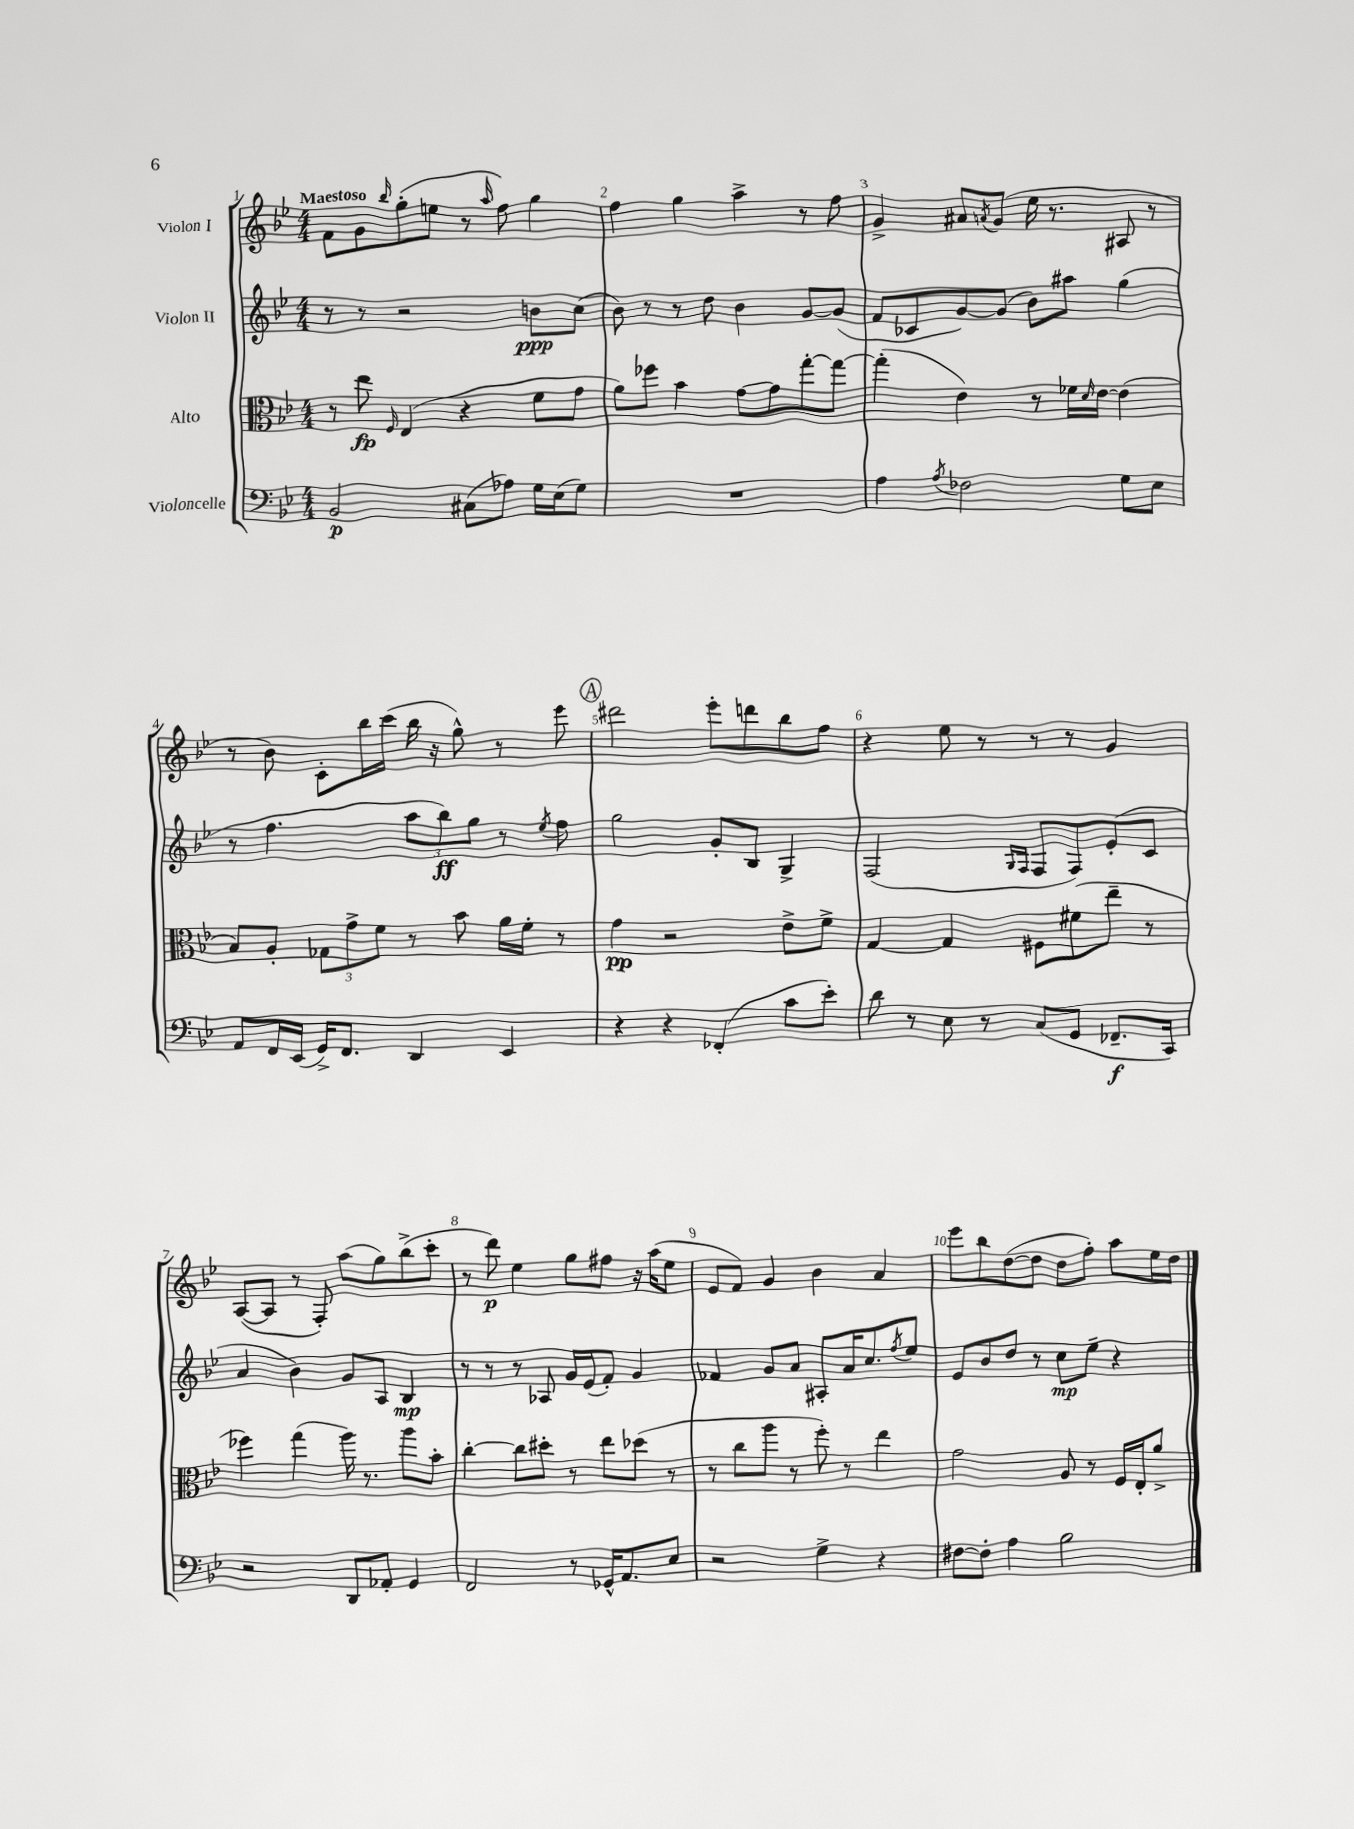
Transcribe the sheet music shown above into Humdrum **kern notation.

**kern	**kern	**kern	**kern
*staff4	*staff3	*staff2	*staff1
*clefF4	*clefC3	*clefG2	*clefG2
*k[b-e-]	*k[b-e-]	*k[b-e-]	*k[b-e-]
*M4/4	*M4/4	*M4/4	*M4/4
2BB-/	8r	8r	8f\L
.	8ee-\	8r	8g\
.	16qqF/	.	16qqbb-/
.	(4E-/	2r	(8gg'\
.	.	.	8ee\J
(8C#\L	4r	.	8r
.	.	.	16qqaa/
8A-\J)	.	.	8ff\)
16G\LL	8f\L	8b\L	4gg\
(16E-\J	.	.	.
8G\J)	8g\J	(8cc\J	.
=	=	=	=
1r	8a\L)	8b-\)	4ff\
.	8ff-\J	8r	.
.	4b-\	8r	4gg\
.	.	8dd\	.
.	[8g\L	4b-\	4aa^\
.	8g\]	.	.
.	[8gg'\	[8g/L	8r
.	8gg\_J	(8g/]J	8ff\
=	=	=	=
4A\	(4gg'\]	8f/L	4g^/
.	.	8c-/	.
8qA/	.	.	.
2F-\	4e-\)	[8g/)	8a#/L
.	.	.	8qa/
.	.	(8g/]J	(8g/J
.	8r	8b-\L)	16ee-\
.	.	.	8.r
.	16f-\LL	8aa#\J	.
.	16qqd/	.	.
.	[16e-\JJ	.	.
8G\L	(4e-\]	(4gg\	8A#/
8E-\J	.	.	8r
=	=	=	=
8AA/L	8B-/L)	8r	8r
16FF/L	8A'/J	4.ff\	8b-\)
(16EE-/JJ	.	.	.
16GG^/LK)	12G-\L	.	8c'\L
8.FF/J	.	.	.
.	12g^\	.	.
.	.	.	16bb-\L
.	12f\J	.	.
.	.	.	(16ccc\JJ
4DD/	8r	12aa\L	16bb-\
.	.	.	16r
.	.	12bb-\)	.
.	8b-\	.	8gg^^\)
.	.	12gg\J	.
4EE-/	16a\LL	8r	8r
.	16f'\JJ	.	.
.	.	8qee-/	.
.	8r	8ff\	8eee-\
=	=	=	=
4r	4g\	2gg\	2ddd#\
4r	2r	.	.
(4FF-'/	.	8g'/L	8eee-'\L
.	.	8B-/J	8ddd\
8c\L	8e-^\L	4G^/	8bb-\
8e-'\J)	8f^\J	.	8ff\J
=	=	=	=
8d\	[4G/	(2F/	4r
8r	.	.	.
8E-\	4G/]	.	8ee-\
8r	.	.	8r
.	.	16qqG/LL	.
.	.	16qqF/JJ	.
(8C/L	8F#\L	8F/L	8r
8GG/J	(8f#\	8F/)	8r
8.FF-~/L	8ee-~\J	(8e-'/	4g/
.	8r	8c/J	.
16CC/Jk)	.	.	.
=	=	=	=
2r	4ff-\)	4a/	([8A/L
.	.	.	8A/]J
.	(4gg\	4b-\)	8r
.	.	.	8F'/)
8DD/L	16aa\)	8g/L	(8aa\L
.	8.r	.	.
8AA-'/J	.	8A/J	8gg\)
4GG/	8aa\L	4B-/	(8bb-^\
.	8b-'\J	.	8ccc'\J
=	=	=	=
2FF/	[4cc'\	8r	8r
.	.	8r	8ddd\)
.	8cc\]L	8r	4ee-\
.	8dd#'\J	8A-/	.
8r	8r	16g/LL	8gg\L
.	.	(16e-/J	.
16GG-^^/LK	8ee-\L	8f'/J)	8ff#\J
8.AA/	.	.	.
.	(8dd-\J	4g/	16r
.	.	.	(16aa\LK
8E-/J	8r	.	8ee-\J
=	=	=	=
2r	8r	4f-/	8e-/L
.	8cc\L	.	8f/J)
.	8aa\J	8g/L	4g/
.	8r	8a/J	.
4G^\	8ff'\)	8A#'/L	4b-\
.	8r	16a/K	.
.	.	8.cc/	.
4r	4ee-\	.	4a/
.	.	8qff/	.
.	.	8ee-/J	.
=	=	=	=
[8F#\L	2g\	8e-/L	8eee-\L
8F#'\]J	.	8b-/	8bb-\
4A\	.	8dd/J	([8dd\
.	.	8r	8dd\]J
2B-\	8A/	8cc\L	8dd\L
.	8r	8ee-~\J	8ff'\J)
.	16F/LL	4r	8aa\L
.	16E-'/J	.	.
.	8a^/J	.	16ee-\L
.	.	.	16dd\JJ
==	==	==	==
*-	*-	*-	*-
